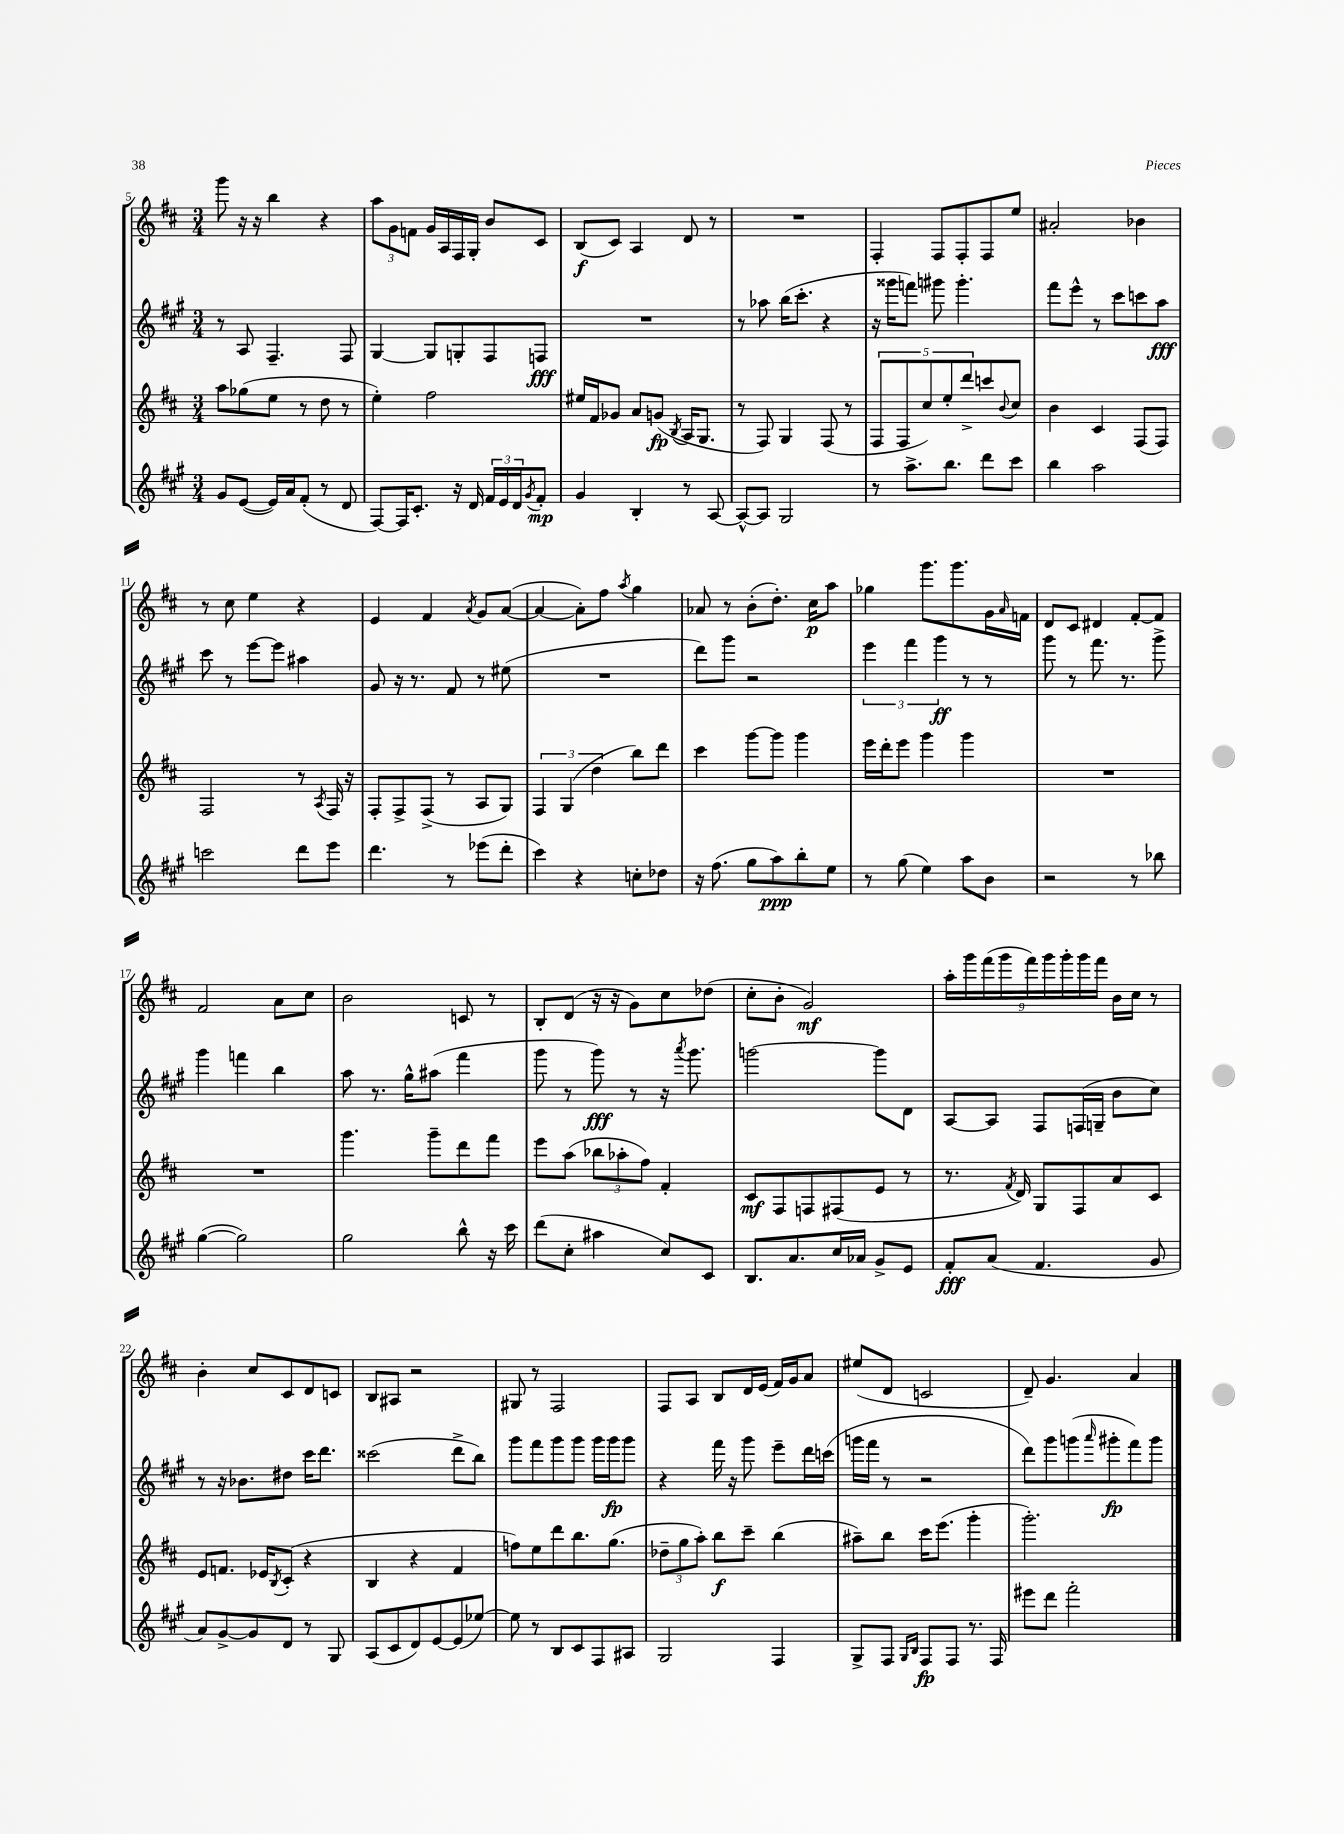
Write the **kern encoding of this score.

**kern	**kern	**kern	**kern
*staff4	*staff3	*staff2	*staff1
*clefG2	*clefG2	*clefG2	*clefG2
*k[f#c#g#]	*k[f#c#]	*k[f#c#g#]	*k[f#c#]
*M3/4	*M3/4	*M3/4	*M3/4
8g#	8aa	8r	8ggg
([8e	(8gg-	8A	16r
.	.	.	16r
16e])	8ee	4.F#~	4bb
16a	.	.	.
(8f#'	8r	.	.
8r	8dd	.	4r
8d	8r	8F#	.
=	=	=	=
[8F#)	4ee')	[4G#	12aa
.	.	.	12g
16F#]	.	.	.
.	.	.	12f
8.c#'	.	.	.
.	2ff#	8G#]	16g
.	.	.	16A
16r	.	8G'	16F#
16d	.	.	16G'
24f#	.	8F#	8b
24e	.	.	.
24d	.	.	.
8qg#	.	.	.
8f#'	.	8F	8c#
=	=	=	=
4g#	16ee#	2.r	(8B
.	16f#	.	.
.	8g-	.	8c#)
4B'	8a	.	4A
.	(8g	.	.
.	8qB	.	.
8r	16A	.	8d
.	8.G	.	.
[8A	.	.	8r
=	=	=	=
8A^^_	8r	8r	2.r
8A]	8F#)	8aa-	.
2G#	4G	(16bb	.
.	.	8.ccc#'	.
.	(8F#	4r	.
.	8r	.	.
=	=	=	=
8r	10F#	16r	4F#'
.	.	16ggg##	.
.	10F#	.	.
8.aa^	.	8fff)	.
.	10cc#)	.	.
.	.	8ggg#	8F#
.	10ee'	.	.
8.bb	.	.	.
.	.	4.ggg#'	8F#'
.	10ddd^	.	.
8ddd	8ccc	.	8F#
.	8qqb	.	.
8ccc#	8cc#	.	8ee
=	=	=	=
4bb	4b	8fff#	2a#'
.	.	8eee^^	.
2aa	4c#	8r	.
.	.	8ccc#	.
.	(8F#	8ccc	4b-
.	8F#)	8aa	.
=	=	=	=
2ccc	2F#	8ccc#	8r
.	.	8r	8cc#
.	.	[8eee	4ee
.	.	8eee]	.
8ddd	8r	4aa#	4r
.	8qA	.	.
8eee	16F#	.	.
.	16r	.	.
=	=	=	=
4.ddd	8F#'	8g#	4e
.	8F#^	16r	.
.	.	8.r	.
.	(8F#^	.	4f#
8r	8r	8f#	.
.	.	.	8qa
(8eee-	8A	8r	8g
8ddd'	8G)	(8ee#	([8a
=	=	=	=
4ccc#)	6F#	2.r	4a_
.	(6G	.	.
4r	.	.	8a'])
.	6dd	.	.
.	.	.	8ff#
.	.	.	8qaa
8cc'	8bb)	.	4gg
8dd-	8ddd	.	.
=	=	=	=
16r	4ccc#	8ddd)	8a-
(8.ff#	.	.	.
.	.	8ggg#	8r
8gg#	[8ggg	2r	(8b'
8aa)	8ggg]	.	8.dd')
8bb'	4ggg	.	.
.	.	.	16cc#
8ee	.	.	8aa
=	=	=	=
8r	16eee	6eee	4gg-
.	16ddd'	.	.
(8gg#	8eee	.	.
.	.	6fff#	.
4ee)	4ggg	.	8.ggg
.	.	6ggg#	.
.	.	.	8.ggg
8aa	4ggg	8r	.
8b	.	8r	16g
.	.	.	16qqa
.	.	.	16f
=	=	=	=
2r	2.r	8ggg#	8d
.	.	8r	8c#
.	.	8.fff#	4d#
.	.	8.r	.
8r	.	.	[8f#'
8bb-	.	8ggg#^	8f#]
=	=	=	=
([4gg#	2.r	4ggg#	2f#
2gg#])	.	4fff	.
.	.	4bb	8a
.	.	.	8cc#
=	=	=	=
2gg#	4.ggg	8aa	2b
.	.	8.r	.
.	.	16gg#^^	.
.	8ggg~	(8aa#	.
8bb^^	8ddd	4fff#	8c
16r	8fff#	.	8r
16ccc#	.	.	.
=	=	=	=
(8ddd	8eee	8ggg#	8B'
8cc#'	(8aa	8r	(8d
4aa#	12bb-	8ggg#)	16r
.	.	.	16r
.	12aa-'	.	.
.	.	8r	8g)
.	12ff#)	.	.
8cc#)	4f#'	16r	8cc#
.	.	8qaaa	.
.	.	8.ggg#	.
8c#	.	.	(8dd-
=	=	=	=
8.B	8c#	[2ggg	8cc#'
.	8F#	.	8b'
8.a	.	.	.
.	8F	.	2g)
16cc#	(8F#	.	.
16a-	.	.	.
8g#^	8e	8ggg]	.
8e	8r	8d	.
=	=	=	=
8f#'	8.r	[8A	18aa'
.	.	.	18ggg
.	.	.	(18fff#
(8a	.	8A]	.
.	.	.	18ggg
.	8qf#	.	.
.	16d)	.	.
.	.	.	18fff#)
4.f#	8G	8F#	.
.	.	.	18ggg
.	.	.	18ggg'
.	8F#	(16F	.
.	.	.	18ggg
.	.	16G~	.
.	.	.	18fff#
.	8a	8b	16b
.	.	.	16cc#
8g#	8c#	8cc#)	8r
=	=	=	=
8a)	8e	8r	4b'
[8g#^	8.f	16r	.
.	.	8.b-	.
8g#]	.	.	8cc#
.	16e-	.	.
.	8qB	.	.
8d	(8c#'	8dd#	8c#
8r	4r	16ccc#	8d
.	.	8.ddd	.
8G#	.	.	8c
=	=	=	=
(8A	4B	(2ccc##	8B
8c#	.	.	8A#
8d)	4r	.	2r
[8e	.	.	.
(8e]	4f#	8ddd^	.
[8ee-)	.	8bb)	.
=	=	=	=
8ee-]	8ff)	8ggg#	8G#
8r	8ee	8fff#	8r
8B	8ddd	8ggg#	2F#
8c#	8.bb	8ggg#	.
8F#	.	16ggg#	.
.	(8.gg	16ggg#	.
8A#	.	8ggg#	.
=	=	=	=
2G#	12dd-~	4r	8F#
.	12gg	.	.
.	.	.	8A
.	12aa')	.	.
.	8bb	16fff#	8B
.	.	16r	.
.	8ccc#~	8ggg#	16d
.	.	.	(16e
4F#	(4bb	8eee~	16f#)
.	.	.	16g
.	.	16ddd	8a
.	.	(16ccc	.
=	=	=	=
8G#^	8aa#~)	16ggg	(8ee#
.	.	16fff#	.
8F#	8bb	8r	8d
16qqG#	.	.	.
16qqB	.	.	.
8F#	16ccc#	2r	2c
.	(8.eee	.	.
8F#	.	.	.
8.r	4ggg'	.	.
16F#	.	.	.
=	=	=	=
8eee#	2.ggg')	8ddd)	8d~)
8ddd	.	8ggg#	4.g
2fff#'	.	(8ggg	.
.	.	16qqaaa	.
.	.	8ggg#'	.
.	.	8fff#)	4a
.	.	8ggg#	.
==	==	==	==
*-	*-	*-	*-
